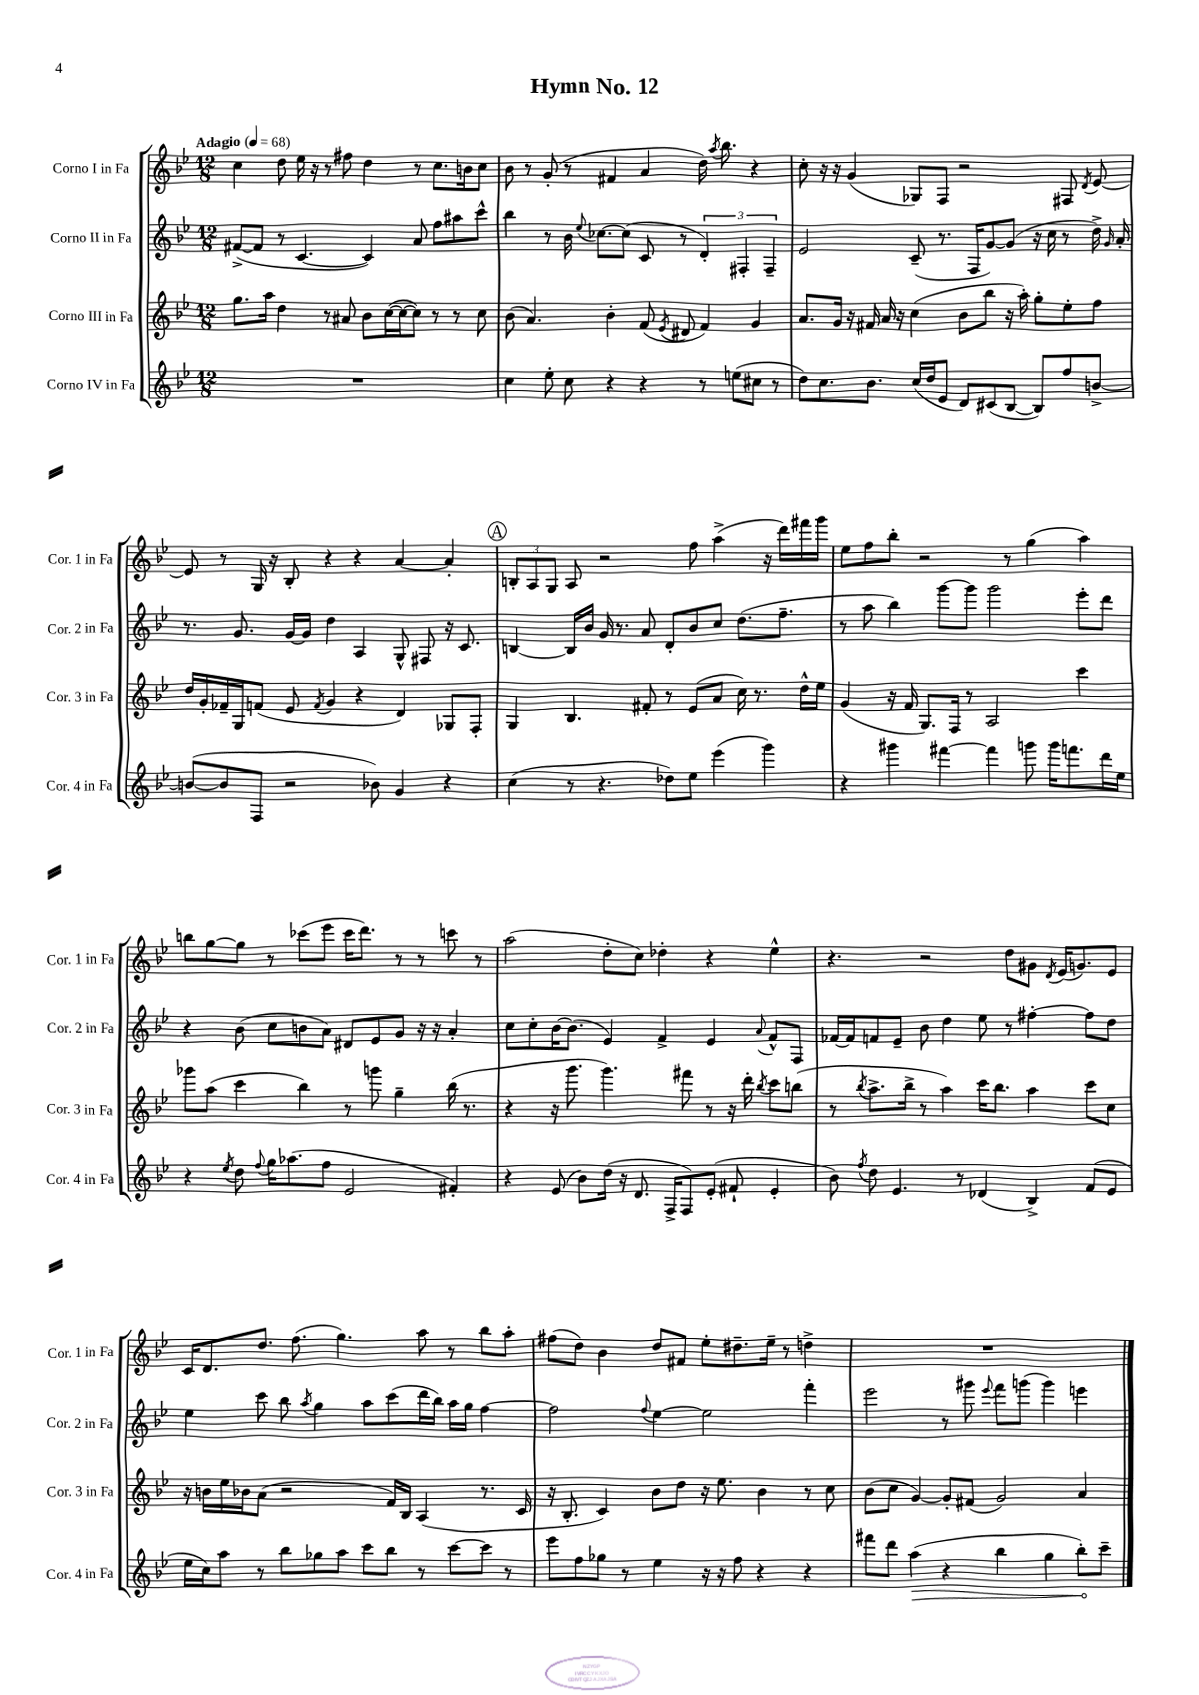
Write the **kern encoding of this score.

**kern	**kern	**kern	**kern
*staff4	*staff3	*staff2	*staff1
*clefG2	*clefG2	*clefG2	*clefG2
*k[b-e-]	*k[b-e-]	*k[b-e-]	*k[b-e-]
*M12/8	*M12/8	*M12/8	*M12/8
*MM68	*MM68	*MM68	*MM68
1.r	8.gg\L	([8f#^/L	4cc\
.	.	8f#/]J	.
.	16aa\Jk	.	.
.	4dd\	8r	8dd\
.	.	[4.c/	16ee-\
.	.	.	16r
.	8r	.	8r
.	8a#/	.	8ff#\
.	8b-\L	4c/])	4dd\
.	([16cc\L	.	.
.	16cc\_J	.	.
.	8cc\]J)	8a/	8r
.	8r	8ff\L	8.cc\L
.	8r	8aa#\	.
.	.	.	16b\k
.	8cc\	8ccc^^\J	8cc\J
=	=	=	=
4cc\	(8b-\	4bb-\	8b-\
.	4.a/)	.	8r
8ee-'\	.	8r	(8g'/
8cc\	.	16b-\	8r
.	.	8qqee-/	.
.	.	[8.cc-\L	.
4r	4b-'\	.	4f#/
.	.	(8cc-\]J	.
4r	(8f/	8c/	4a/
.	8qe-/	.	.
.	8d#/	8r	.
8r	4f/)	6d'/)	16dd\)
.	.	.	8qaa/
.	.	.	8.bb-\
(8ee\L	.	.	.
.	.	6F#'/	.
8cc#\J	4g/	.	4r
.	.	6F#~/	.
8r	.	.	.
=	=	=	=
8dd\L)	8.a/L	2e-/	8cc'\
8.cc\	.	.	16r
.	16g/Jk	.	16r
.	16r	.	(4g/
8.b-\J	16f#/	.	.
.	16a/	.	.
.	16r	.	.
(16cc/LL	(4cc\	(8c~/	8G-/L)
16dd/J	.	.	.
8e-/J	.	8.r	8F/J
8d/L)	8b-\L	.	2r
.	.	16F/LK	.
(8c#/	8bb-\J	[8g/)	.
[8B-/J	16r	(8g/]J	.
.	16aa'\)	.	.
8B-/]L)	8gg'\L	16r	.
.	.	16cc\	.
8ff/	8ee-'\	8r	8F#/
.	.	.	8qd/
[8b^/J	8ff\J	16dd^\)	[8e-/
.	.	16qqg/	.
.	.	16a'/	.
=	=	=	=
(8b/_L	16dd/LL	8.r	8e-/]
.	16g'/	.	.
8b/]	16f-~/	.	8r
.	16G/J	8.g/	.
8F/J	(8f/J	.	16G/
.	.	.	16r
2r	8e-/	[16g/LL	8B-'/
.	.	16g/]JJ	.
.	8qf/	.	.
.	4g/	4dd\	4r
.	4r	4A/	4r
8b-\)	.	.	.
4g/	4d/)	8G^^/	[4a/
.	.	8F#/	.
4r	8G-/L	16r	4a'/]
.	.	8.c/	.
.	8F'/J	.	.
=	=	=	=
(4cc\	4G/	[4B/	12B'/L
.	.	.	12A/
.	.	.	12G/J
8r	4.B-/	16B/]LL	8A/
.	.	16b-/JJ	.
4.r	.	16g/	2r
.	.	8.r	.
.	8f#'/	8a/	.
8dd-\L)	8r	8d'/L	.
8ee-\J	(8e-/L	8b-/	8ff\
(4eee-\	8a/J	8cc/J	(4aa^\
.	16cc\)	(8.dd\L	.
.	8.r	.	.
4ggg\)	.	.	16r
.	.	8.ff~\J	16ddd\LL)
.	16dd^^\LL	.	16fff#\
.	16ee-\JJ	.	16ggg\JJ
=	=	=	=
4r	(4g/	8r	8ee-\L
.	.	8aa\	8ff\
4ggg#\	16r	4bb-\)	8bb-'\J
.	16f/	.	.
.	8.G/L)	.	2r
[4fff#\	.	[8ggg\L	.
.	16F/Jk	.	.
.	8r	8ggg\]J	.
4fff#\]	2A/	2ggg\	.
.	.	.	8r
8ggg\	.	.	(4gg\
16ggg\LK	.	.	.
8.fff\	.	.	.
.	4ccc\	8eee-'\L	4aa\)
16ddd\L	.	8ddd\J	.
16ee-\JJ	.	.	.
=	=	=	=
4r	8ggg-\L	4r	8bb\L
.	(8aa\J	.	[8gg\
8qee-/	.	.	.
8dd\	4ccc\	(8b-\	8gg\]J
8qqff/	.	.	.
16gg\LK	.	8cc\L	8r
(8.aa-\	.	.	.
.	4bb-\)	8b\	(8ccc-\L
8ff\J	.	8a\J)	8eee-\J
2e-/	8r	8d#/L	16ccc-\LK
.	.	.	8.ddd\J)
.	8ggg\	8e-/	.
.	4gg~\	8g/J	8r
.	.	16r	8r
.	.	16r	.
4f#'/)	(16bb-\	4a'/	8ccc\
.	8.r	.	.
.	.	.	8r
=	=	=	=
4r	4r	8cc\L	(2aa\
.	.	8cc'\	.
(8e-/	16r	[16b-\K	.
.	8.ggg\	(8.b-\]J	.
8b-\L)	.	.	.
(16dd\Jk	4.ggg\)	4e-/)	8dd'\L
16r	.	.	.
8.d/	.	.	8cc\J)
.	.	4f^/	4dd-'\
16F^/LK	.	.	.
8F/)	8fff#\	.	.
(8e-'/J	8r	4e-/	4r
8f#`/	16r	.	.
.	16ddd'\	.	.
.	8qbb-/	8qqa/	.
4e-'/	8ccc\L	8f^^/L	4ee-^^\
.	(8bb\J	8F/J	.
=	=	=	=
8b-\)	8r	[16f-/LL	4.r
.	.	16f-/]J	.
8qff/	8qbb-/	.	.
8dd\	8.aa^\L	8f/	.
4.e-/	.	8e-~/J	.
.	16bb-^\Jk	.	.
.	8r	8b-\	2r
.	4aa\)	4dd\	.
8r	.	.	.
(4d-/	16ccc\LK	8ee-\	.
.	8.bb-\J	.	.
.	.	8r	8dd\L
4B-^/)	4aa\	[4ff#'\	8g#\J
.	.	.	8qd/
.	.	.	(16e-/LK
.	.	.	8.g/)
(8f/L	8ccc\L	8ff#\]L	.
8e-/J	8cc\J	8dd\J	8e-/J
=	=	=	=
16ee-\LL	16r	4ee-\	16c/LK
16cc\J)	16b\LL	.	8.d/
8aa\J	16ee-\	.	.
.	16b-\J	.	.
8r	(8a\J	8ccc\	8.dd/J
8bb-\L	2r	8bb-\	.
.	.	.	(8.ff\
.	.	8qaa/	.
8gg-\	.	4gg\	.
8aa\J	.	.	4.gg\)
8ccc\L	.	8aa\L	.
8bb-\J	16f/LL)	(8ccc\	.
.	16B-/JJ	.	.
8r	(4A/	16ddd\L	8aa\
.	.	16bb-\JJ)	.
[8ccc\L	.	16aa\LL	8r
.	.	16gg\JJ	.
8ccc\]J	8.r	[4ff\	8bb-\L
8r	.	.	8aa'\J
.	16c/	.	.
=	=	=	=
8eee-\L	16r	2ff\]	(8ff#\L
.	8.B-'/	.	.
8ff\	.	.	8dd\J)
8gg-\J	4c/)	.	4b-\
8r	.	.	.
.	.	8qqff/	.
4ee-\	8b-\L	[4ee-\	8dd/L
.	8dd\J	.	8f#/J
16r	16r	2ee-\]	8ee-'\L
16r	8.ee-\	.	.
8ff\	.	.	8.dd#~\
4r	4b-\	.	.
.	.	.	16ee-~\Jk
.	.	.	8r
4r	8r	4fff'\	4dd^\
.	8cc\	.	.
=	=	=	=
8fff#\L	(8b-\L	2eee-\	1.r
8ddd\J	8cc\J	.	.
(4aa\	[4g/)	.	.
4r	8g'/]L	8r	.
.	(8f#/J	8ggg#\	.
.	.	8qqeee-/	.
4bb-\	2g/)	8fff\L	.
.	.	(8ggg\J	.
4gg\	.	4ggg\)	.
8bb-'\L)	4a/	4eee\	.
8ccc~\J	.	.	.
==	==	==	==
*-	*-	*-	*-
